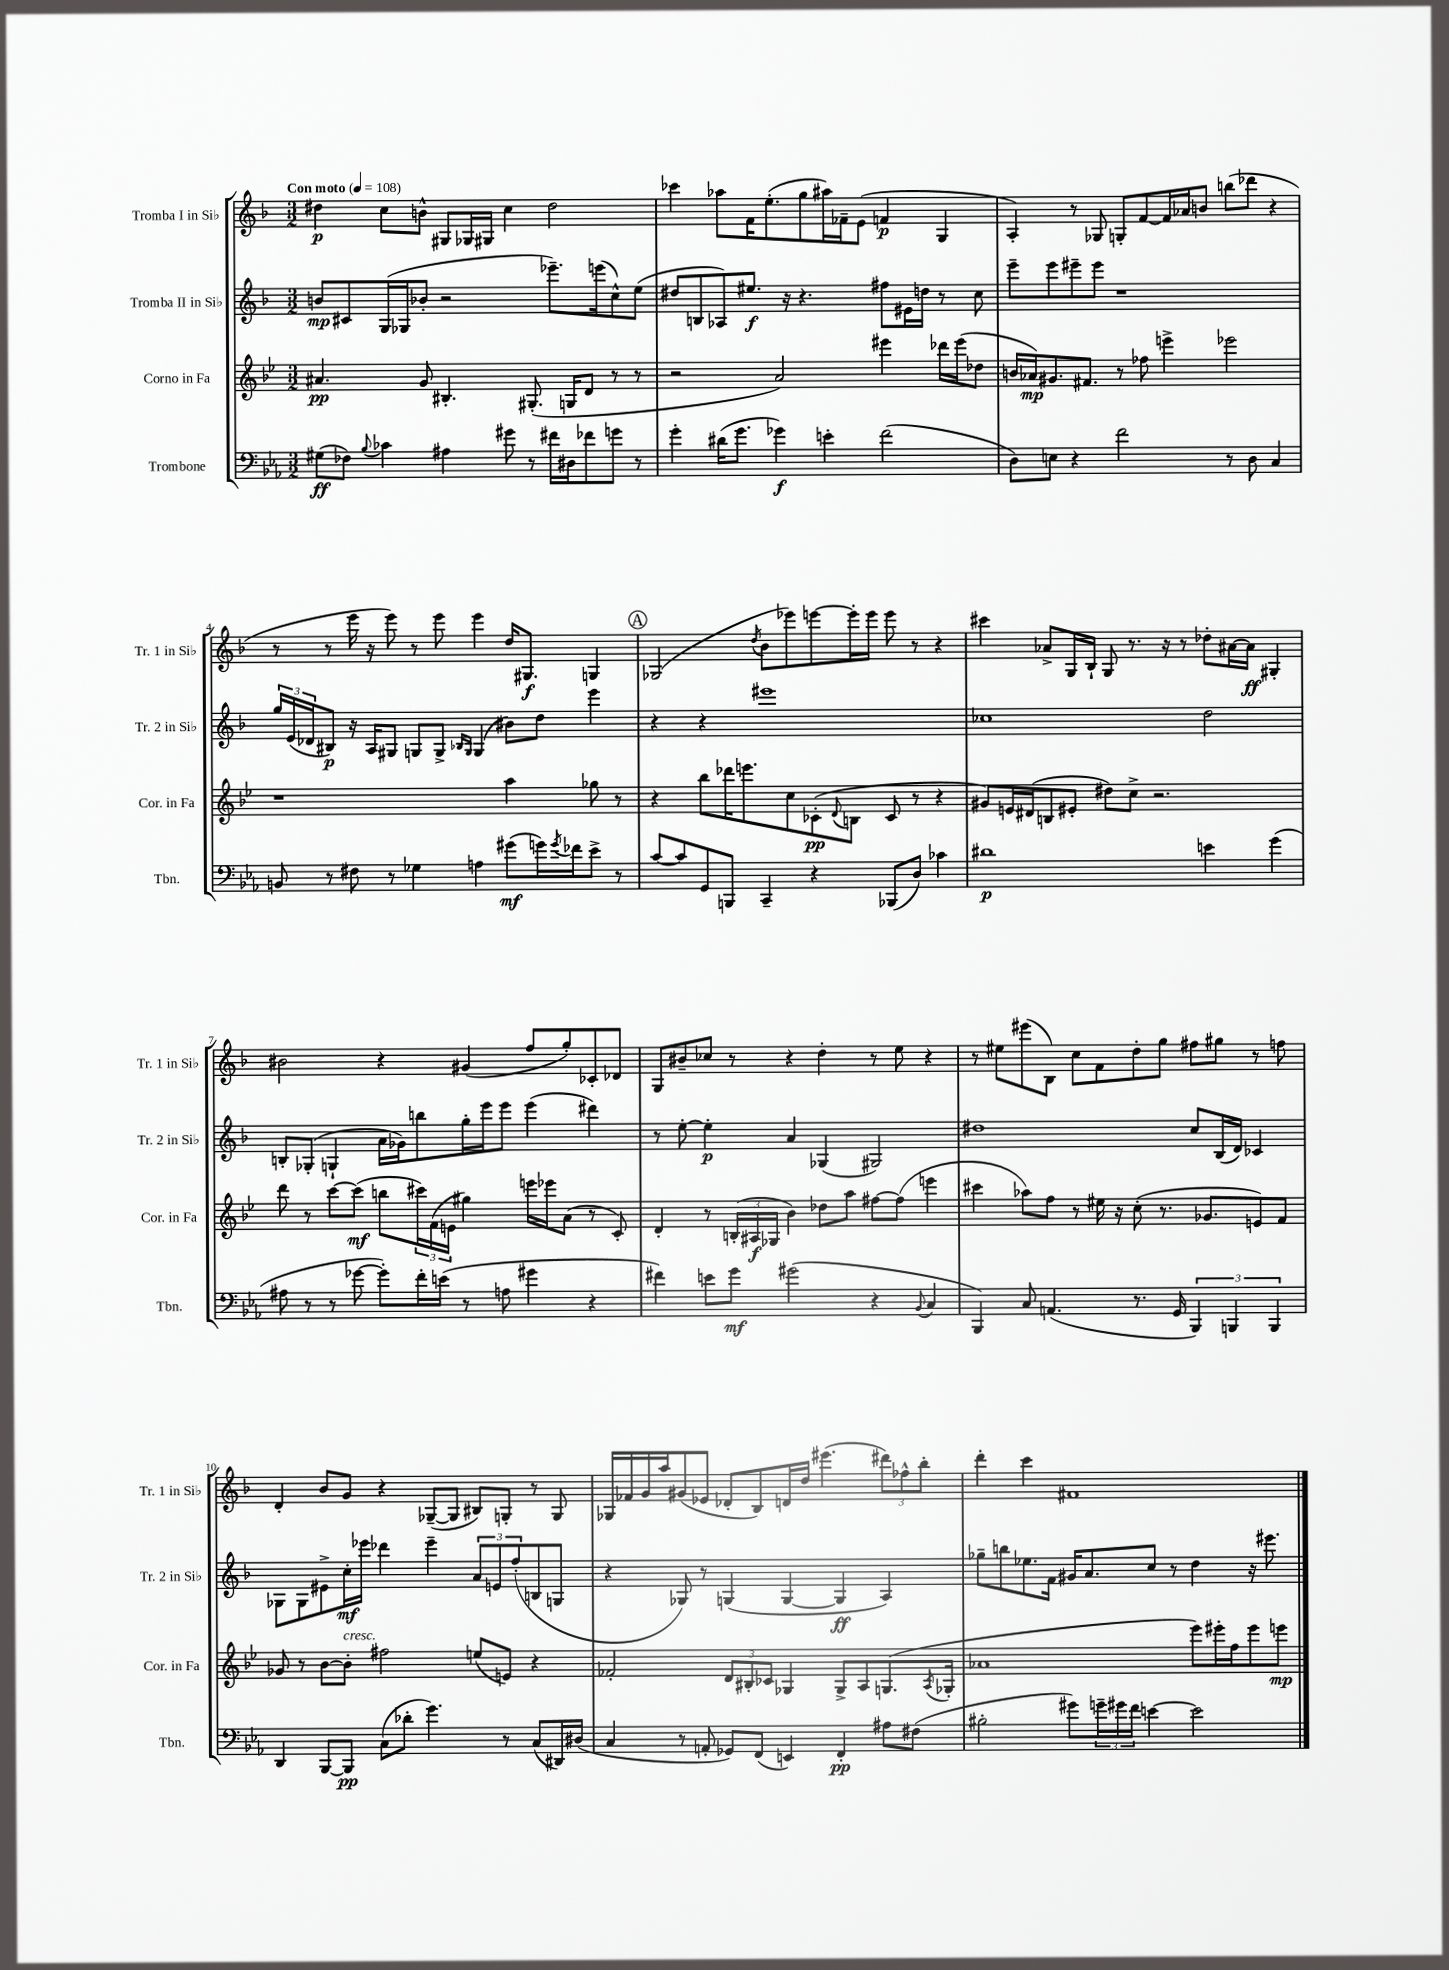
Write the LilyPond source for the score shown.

<<
\new StaffGroup <<
\new Staff = "s0" \with { instrumentName = "Tromba I in Sib" shortInstrumentName = "Tr. 1 in Sib" } {
    \clef treble \key f \major \numericTimeSignature \time 3/2 \tempo "Con moto" 4 = 108
    dis''4\p c''8 b'8-^ gis8 ges16 gis16 c''4 dis''2 |
    ces'''4 aes''8 f'16 e''8.-.( g''8 ais''16) fes'16-- e'8( f'4\p g4 |
    a4-.) r8 ges8 g8-. f'8~ f'16 aes'16 b'8 b''8( des'''8 r4 |
    r8 r8 e'''16 r16 e'''8) r8 e'''8 e'''4 d''16 gis8.\f g4 |
    \mark \markup { \circle "A" } ges2( \acciaccatura { d''8 } bes'8 ees'''8) e'''8~ e'''16-. e'''16 e'''8 r8 r4 |
    cis'''4 aes'8-> g16 bes16-! g8 r8. r16 r8 des''8-. ais'16~ ais'16\ff gis4-. |
    bis'2 r4 gis'4( f''8 g''8-.) ces'8-. des'8 |
    g8 bis'8-- ces''8 r8 r4 d''4-. r8 e''8 r4 |
    r8 eis''8 eis'''8( bes8) c''8 f'8 d''8-. g''8 fis''8 gis''8 r8 f''8 |
    d'4-. bes'8 g'8 r4 ges8~--( ges8 bis8) g8-. r8 g8 |
    ges16 fes'16 g'16 a''16 gis'8( ees'8 des'8-. bes8) d'16 d''16 eis'''4.( \tuplet 3/2 { dis'''8) fes''8-^ bes''8-. } |
    d'''4-. c'''4 fis'1 \bar "|." |
}
\new Staff = "s1" \with { instrumentName = "Tromba II in Sib" shortInstrumentName = "Tr. 2 in Sib" } {
    \clef treble \key f \major \numericTimeSignature \time 3/2
    b'8\mp cis'8 g16( ges16 bes'8-. r2 ees'''8.--) e'''16( c''8-^) e''8( |
    dis''8 b8 aes8) eis''8.\f r16 r4. fis''8 eis'16 d''16 r8 c''8 |
    e'''8-- e'''8 eis'''8-- eis'''8 r1 |
    \tuplet 3/2 { g''16 e'16( des'16 } bis8\p) r16 a16 gis8 g8 g8-> \grace { bes16 g16 } g4( bis'8) d''8 e'''4 |
    \mark \markup { \circle "A" } r4 r4 eis'''1 |
    ces''1 d''2 |
    b8-. ges8-.( g4-! a'16 ges'16) b''8 g''16-. e'''16 e'''8 e'''4( dis'''4) |
    r8 e''8~-. e''4-.\p a'4 ges4( gis2) |
    dis''1 c''8 bes16( d'16) ces'4 |
    ges8 ges8 eis'8-> c''16-.\mf ees'''16 des'''4 ees'''4-- \tuplet 3/2 { a'8 e'8 f''8-.( } b8 g8 |
    r4 ges8) r8 g4( g4~ g4\ff a4) |
    ges''8-- b''8 ees''8. f'16 gis'16 a'8. c''8 r8 d''4 r16 eis'''8. \bar "|." |
}
\new Staff = "s2" \with { instrumentName = "Corno in Fa" shortInstrumentName = "Cor. in Fa" } {
    \clef treble \key bes \major \numericTimeSignature \time 3/2
    ais'4.\pp g'8 bis4.-. gis8.-.( g16 d'8 r8 r8 |
    r2 a'2) eis'''4 des'''16 eis'''16( des''8 |
    b'16 aes'16\mp) gis'8. fis'8. r8 fes''8 e'''4-> ees'''2 |
    r1 a''4 ges''8 r8 |
    \mark \markup { \circle "A" } r4 bes''8 des'''16 e'''8. c''8 ces'8-.\pp( \appoggiatura { d'8 } b8 ces'8 r8 r4 |
    gis'8) e'16 dis'16( b8 eis'8-. dis''8) c''8-> r2. |
    d'''8 r8 c'''8~ c'''8\mf( b''8 \tuplet 3/2 { cis'''16) f'16( e'16 } gis''4) e'''16 ees'''16 a'8( r8 c'8-.) |
    d'4-. r8 \tuplet 3/2 { b16-.( ais16\f ges16 } bes'4) des''8 a''8 fis''8~ fis''8( e'''4 |
    cis'''4 aes''8) f''8 r8 eis''16 r16 c''8-.( r8. ges'8. e'8) f'8 |
    ges'8 r8 bes'8~ bes'8-.^\markup { \italic "cresc." } fis''2 e''8( e'8) r4 |
    fes'2-. \tuplet 3/2 { d'8 bis8-. ces'8 } ges4 ges8-> a8 g8.( \acciaccatura { a8 } ges16-. |
    aes'1 ees'''8) eis'''16-. f''16 eis'''8 e'''8\mp \bar "|." |
}
\new Staff = "s3" \with { instrumentName = "Trombone" shortInstrumentName = "Tbn." } {
    \clef bass \key ees \major \numericTimeSignature \time 3/2
    gis8\ff( fes8) \appoggiatura { bes8 } ces'4 ais4 gis'8 r8 fis'16 dis16 fes'8 g'8 r8 |
    g'4-. dis'16( g'8. ges'4\f) e'4-. f'2( |
    d8) e8 r4 f'2 r8 d8 c4 |
    b,8 r8 fis8 r8 ges4 a4 gis'8\mf( g'16) \acciaccatura { g'8 } fes'16 ees'8-> r8 |
    \mark \markup { \circle "A" } c'8~ c'8 g,8 b,,8 c,4-- r4 bes,,8( d8) ces'4 |
    dis'1\p e'4 g'4( |
    ais8 r8 r8 ges'8~ ges'8-.) f'16-. e'16( r8 a8 gis'4 r4 |
    fis'4) e'8 g'8\mf gis'2( r4 \appoggiatura { bes,8 } c4 |
    bes,,4) c8 a,4.( r8. g,16 \tuplet 3/2 { bes,,4) b,,4 b,,4 } |
    d,4 bes,,8~ bes,,8\pp c8( des'8-. g'4.) r8 c8( dis,16) dis16( |
    c4 r8 a,8-. ges,8) f,8( e,4) f,4-.\pp ais8 fis8( |
    bis2-. gis'8) \tuplet 3/2 { g'16-- gis'16 f'16 } e'4~ e'2 \bar "|." |
}
>>
>>
